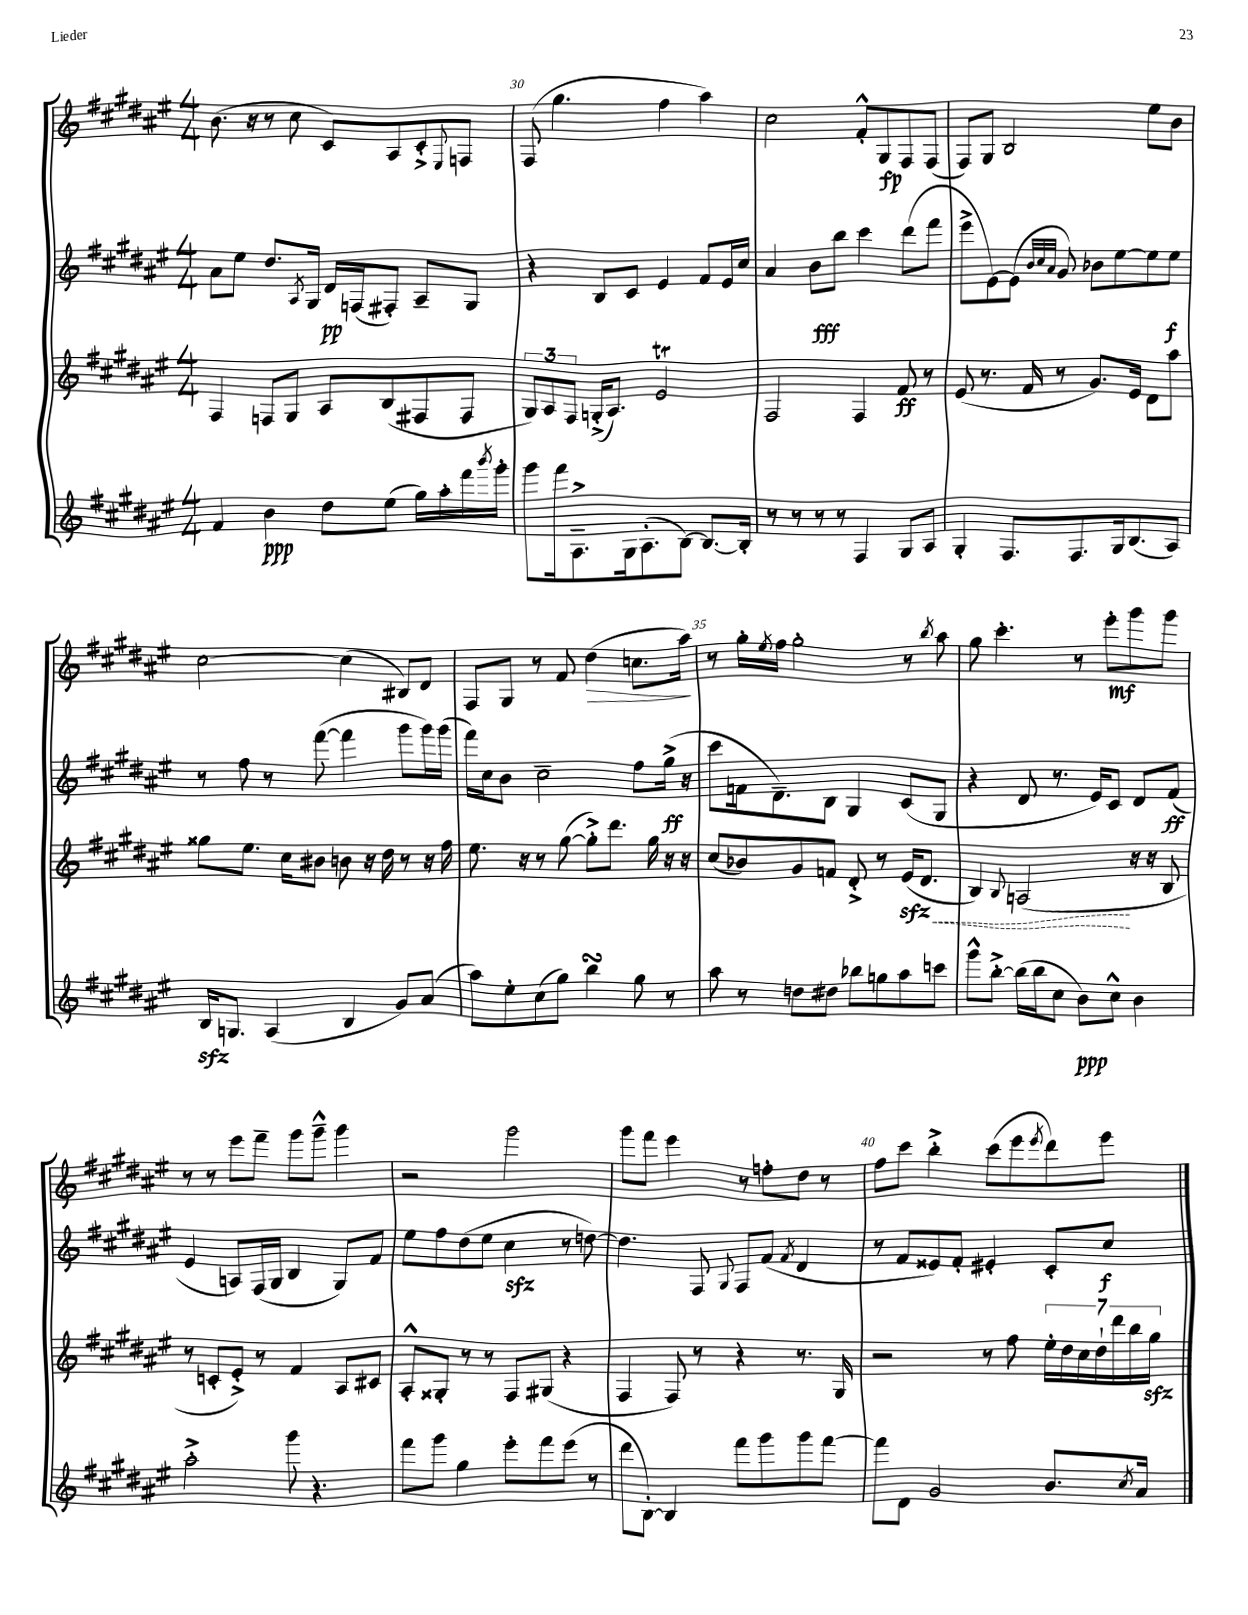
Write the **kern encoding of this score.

**kern	**kern	**kern	**kern
*staff4	*staff3	*staff2	*staff1
*clefG2	*clefG2	*clefG2	*clefG2
*k[f#c#g#d#a#e#]	*k[f#c#g#d#a#e#]	*k[f#c#g#d#a#e#]	*k[f#c#g#d#a#e#]
*M4/4	*M4/4	*M4/4	*M4/4
4f#	4F#	8a#	(8.b
.	.	8ee#	.
.	.	.	16r
4b	8F	8.dd#	8r
.	8G#	.	8cc#
.	.	8qA#	.
.	.	16G#	.
8dd#	8A#	16d#	8c#)
.	.	(16F	.
(8ee#	(8B	8F#')	8A#
16gg#)	8F#	8A#~	8c#'^
16aa#'	.	.	.
.	.	.	8qqE#
16fff#	8F#	8G#	8F
8qbbb	.	.	.
16ggg#'	.	.	.
=	=	=	=
8ggg#	12G#)	4r	(8F#
.	12A#	.	.
16fff#	.	.	4.gg#
.	12F#	.	.
8.A#~^	.	.	.
.	(16G'^	8B	.
.	8.A#)	.	.
16G#	.	8c#	.
(8.A#'	.	.	.
.	2e#	4e#	4ff#
[8B)	.	.	.
8.B_	.	8f#	4aa#)
.	.	16e#	.
16B']	.	16cc#	.
=	=	=	=
8r	2F#	4a#	2cc#
8r	.	.	.
8r	.	8b	.
8r	.	8bb	.
4F#	4F#	4ccc#	8f#'^^
.	.	.	8G#
8G#	8f#	(8ddd#	8F#
8A#	8r	8fff#	(8F#
=	=	=	=
4G#'	(8e#	8eee#^	8F#)
.	8.r	[8e#)	8G#
8.F#	.	(8e#]	2B
.	16f#	.	.
.	.	32qqb	.
.	.	32qqcc#	.
.	.	32qqa#	.
.	8r	8g#)	.
8.F#	.	.	.
.	8.g#)	8b-	.
16G#	.	[8ee#	.
(8.B	16e#	.	.
.	8d#	8ee#]	8ee#
8A#)	8aa#	8ee#	8b
=	=	=	=
16B	8gg##	8r	[2cc#
8.G	.	.	.
.	8.ee#	8ff#	.
(4A#	.	8r	.
.	16cc#	.	.
.	8b#	([8fff#	.
4B	8b	4fff#]	(4cc#]
.	16r	.	.
.	16dd#	.	.
8g#)	8r	8ggg#	8B#)
(8a#	16r	16ggg#)	8d#
.	16ff#	(16ggg#	.
=	=	=	=
8aa#)	8.ee#	16fff#)	8F#
.	.	16cc#	.
8ee#'	.	8b	8G#
.	16r	.	.
(8cc#	8r	2cc#~	8r
8gg#)	([8gg#	.	8f#
4bb	8gg#'^])	.	(4dd#
.	8.ddd#	.	.
8gg#	.	8ff#	8.cc
.	16gg#	.	.
8r	16r	(16gg#^	.
.	16r	16r	16aa#)
=	=	=	=
8aa#	(8cc#	8ccc#	8r
8r	8b-)	16f	16gg#'
.	.	.	8qee#
.	.	8.d#~)	16ff#
8dd	8g#	.	2gg#'
8dd#	8f	8B	.
8bb-	8d#'^	4G#	.
8gg	8r	.	.
8aa#	(16e#	(8c#	8r
.	8.d#	.	.
.	.	.	8qbb
8ccc	.	8G#	8aa#
=	=	=	=
8ggg#^^	4B)	4r	8gg#
[8bb'^	.	.	4.ccc#'
.	8qqB	.	.
(16bb]	(2A	8d#	.
16bb	.	.	.
8cc#	.	8.r	.
8b)	.	.	8r
.	.	16e#)	.
8cc#^^	.	8c#	8eee#'
4b	16r	8d#	8ggg#
.	16r	.	.
.	8B	(8f#	8ggg#
=	=	=	=
2aa#'^	8r	4e#	8r
.	8c'	.	8r
.	8e#'^)	8A)	8eee#
.	8r	(16F#	8fff#~
.	.	16G#	.
8ggg#	4f#	4B	8ggg#
4.r	.	.	8ggg#~^^
.	8A#	8G#)	4ggg#
.	8c#	8f#	.
=	=	=	=
8fff#	8A#'^^	8ee#	2r
8ggg#	8G##'	8ff#	.
4gg#	8r	(8dd#	.
.	8r	8ee#	.
8eee#'	8F#	4cc#	2ggg#
8fff#	(8G#	.	.
(8eee#	4r	8r	.
8r	.	[8dd)	.
=	=	=	=
8ddd#	4F#	4.dd]	8ggg#
[8B')	.	.	8fff#
4B]	8F#)	.	4eee#
.	8r	8F#	.
.	.	8qqG#	.
8fff#	4r	8F#	8r
8ggg#	.	(8f#	8ff'
.	.	8qf#	.
8ggg#	8.r	4d#	8dd#
[8fff#	.	.	8r
.	16G#	.	.
=	=	=	=
8fff#]	2r	8r	8ff#
8d#	.	8f#	8ccc#
2g#	.	8e##)	4bb'^
.	.	8f#'	.
.	8r	4e#'	(8ccc#
.	8ff#	.	8eee#
.	.	.	8qeee#
8.b	28ee#'	8c#'	8ddd#)
.	28dd#	.	.
.	28cc#	.	.
.	28dd#`	.	.
.	.	8cc#	8eee#
.	28ddd#	.	.
.	28bb	.	.
8qcc#	.	.	.
16a#	.	.	.
.	28gg#	.	.
==	==	==	==
*-	*-	*-	*-
